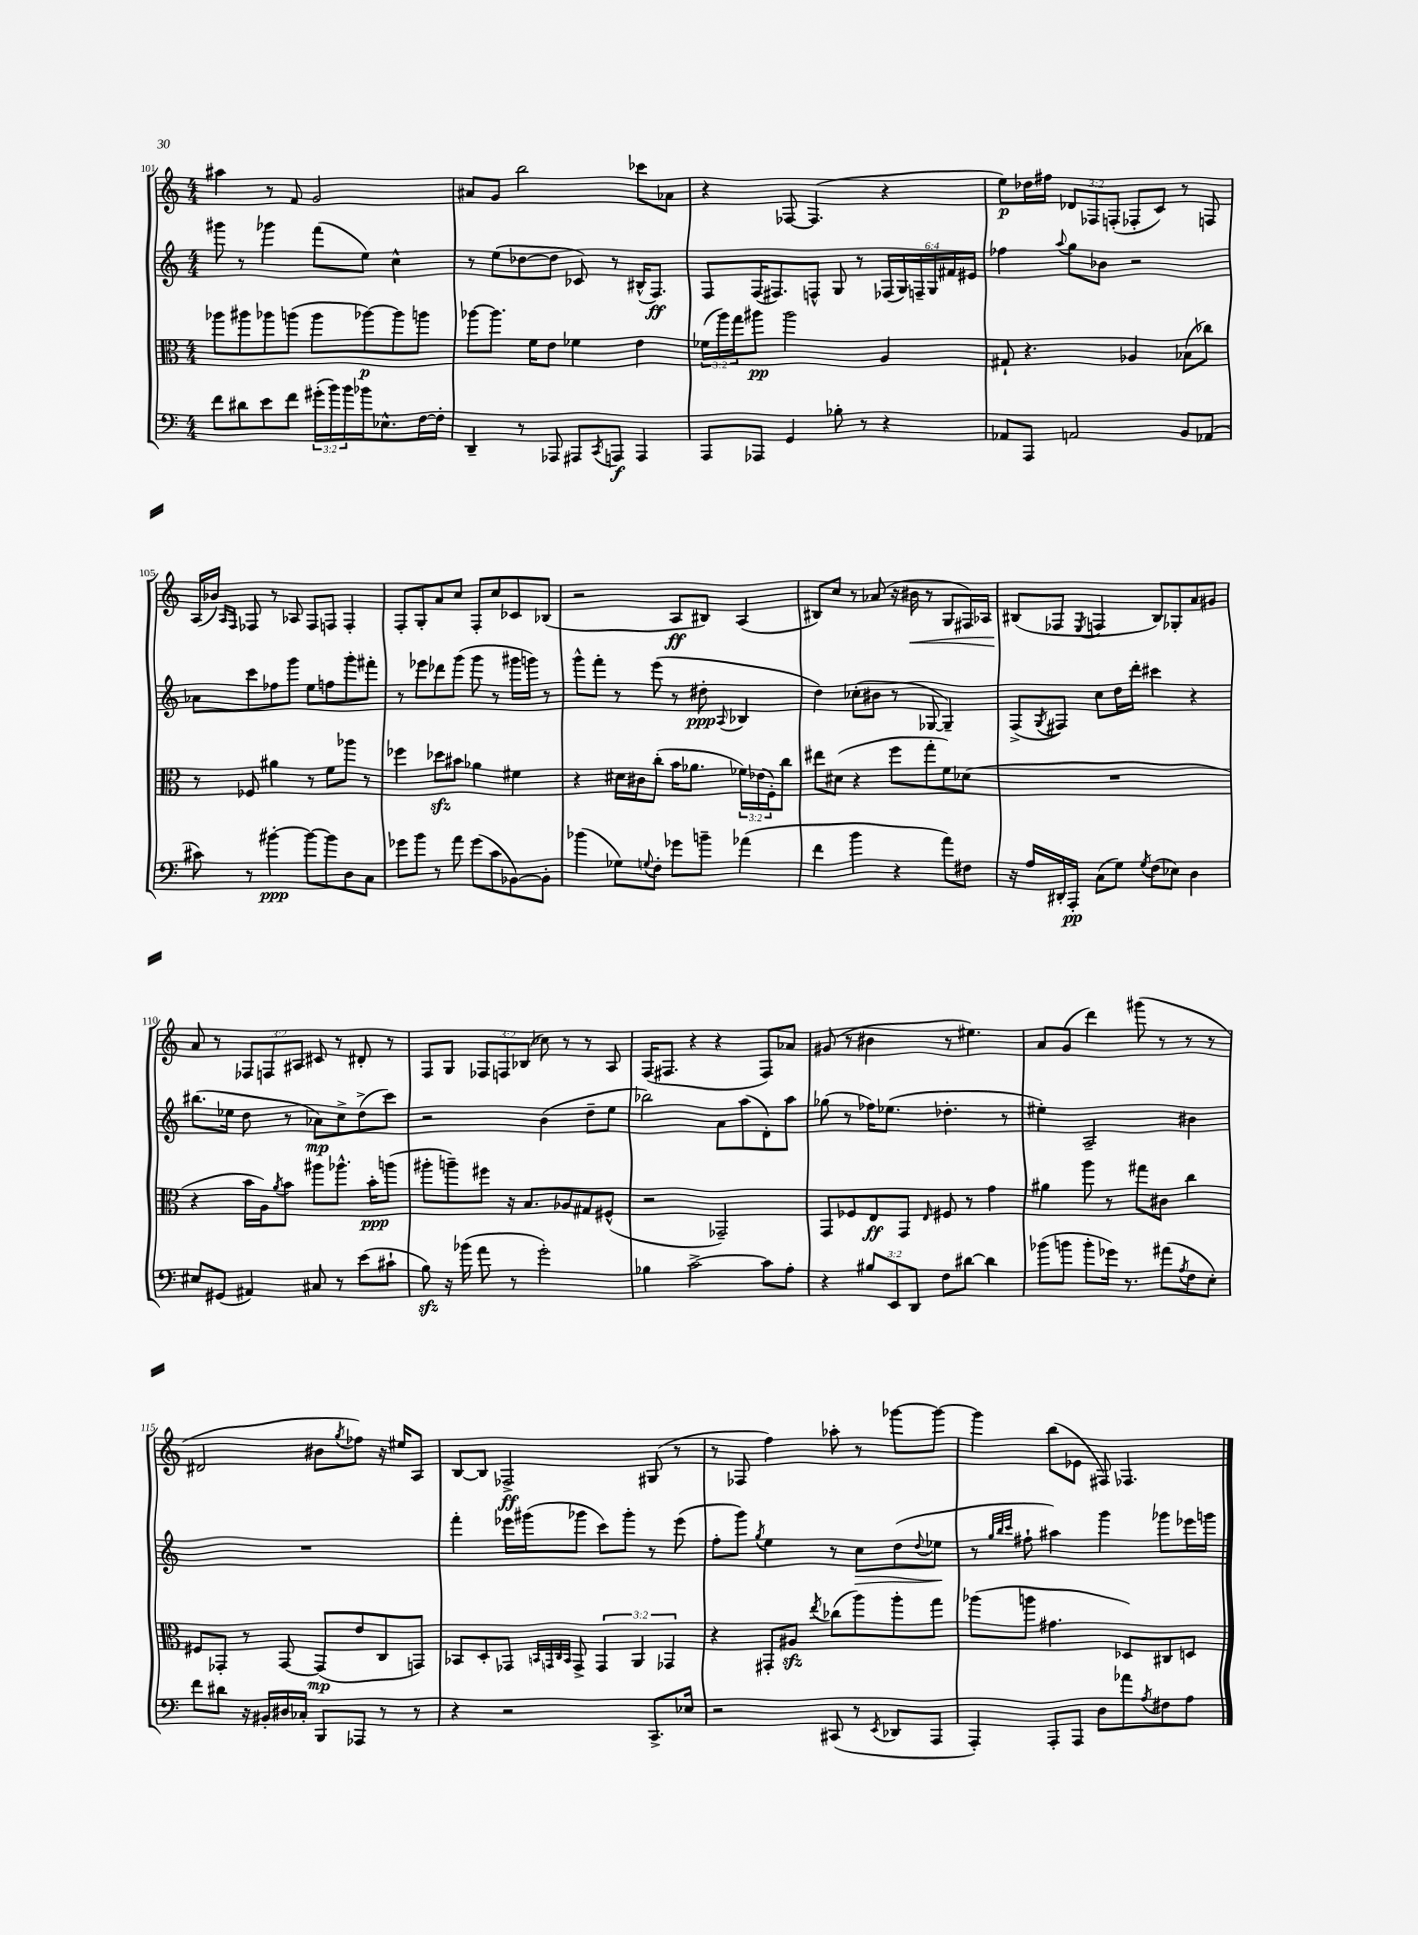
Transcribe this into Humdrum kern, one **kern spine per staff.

**kern	**dynam	**kern	**dynam	**kern	**dynam	**kern	**dynam
*part4	*part4	*part3	*part3	*part2	*part2	*part1	*part1
*staff4	*staff4	*staff3	*staff3	*staff2	*staff2	*staff1	*staff1
*clefF4	*	*clefC3	*	*clefG2	*	*clefG2	*
*k[]	*	*k[]	*	*k[]	*	*k[]	*
*M4/4	*	*M4/4	*	*M4/4	*	*M4/4	*
=101	=101	=101	=101	=101	=101	=101	=101
8f\L	.	8aa-X\L	.	8ggg#X\	.	4aa#X\	.
8d#X\	.	8aa#X\	.	8r	.	.	.
8e\	.	8aa-X\	.	4ggg-X\	.	8r	.
8f\J	.	(8aan\J	.	.	.	8f/	.
(24g#X'\LL	.	8aa\L	.	(8fff\L	.	2g/	.
24b\)	.	.	.	.	.	.	.
24b\	.	.	.	.	.	.	.
16b-X\J	.	[8aa-X\)	p	8ee\J)	.	.	.
8.E-X^^\	.	.	.	.	.	.	.
.	.	8aa-\]	.	4cc^^\	.	.	.
[16F\L	.	8aan\J	.	.	.	.	.
16F'\JJ]	.	.	.	.	.	.	.
=102	=102	=102	=102	=102	=102	=102	=102
4DD~/	.	[8aa-X\L	.	8r	.	8a#X/L	.
.	.	8.aa-\J]	.	(8ee\L	.	8g/J	.
8r	.	.	.	[8dd-X\	.	2bb\	.
.	.	16f\KL	.	.	.	.	.
8AAA-X/	.	8e\J	.	8dd-\J]	.	.	.
8AAA#X/L	.	4f-X\	.	8c-X/)	.	.	.
8qCC/	.	.	.	.	.	.	.
8AAAn/J	f	.	.	8r	.	.	.
4AAA/	.	4e\	.	(16B#X^^/KL	.	8ccc-X\L	.
.	.	.	.	8.F/J)	ff	.	.
.	.	.	.	.	.	8a-X\J	.
=103	=103	=103	=103	=103	=103	=103	=103
8AAA/L	.	(24f-X\LL	.	8F/L	.	4r	.
.	.	24aa\)	.	.	.	.	.
.	.	24gg\J	.	.	.	.	.
8AAA-X/J	.	8aa#X\J	pp	(16F/K	.	.	.
.	.	.	.	8.F#X/)	.	.	.
4GG/	.	2aa#\	.	.	.	[8F-X/	.
.	.	.	.	8Fn^^/J	.	(4.F-/]	.
8B-X'\	.	.	.	8G/	.	.	.
8r	.	.	.	8r	.	.	.
4r	.	4A/	.	(24F-X/LL	.	4r	.
.	.	.	.	24G/)	.	.	.
.	.	.	.	24Fn~/	.	.	.
.	.	.	.	24G/	.	.	.
.	.	.	.	24f#X/	.	.	.
.	.	.	.	24e#X/JJ	.	.	.
=104	=104	=104	=104	=104	=104	=104	=104
8AA-X/L	.	8G#X`/	.	4ff-X\	.	8ee\L)	p
8AAA/J	.	4.r	.	.	.	16dd-X\L	.
.	.	.	.	.	.	16ff#X\JJ	.
.	.	.	.	8qqaa/	.	.	.
2AAn/	.	.	.	8gg\L	.	12d-X/L	.
.	.	.	.	.	.	12F-X/	.
.	.	.	.	8b-X\J	.	.	.
.	.	.	.	.	.	(12Fn'/J	.
.	.	4A-X/	.	2r	.	8F-X'/L	.
.	.	.	.	.	.	8c/J)	.
8BB/L	.	(8B-X\L	.	.	.	8r	.
(8AA-X/J	.	8cc-X\J)	.	.	.	8Fn/	.
!!LO:LB:g=z
=105	=105	=105	=105	=105	=105	=105	=105
8c#X\)	.	8r	.	8a-X\L	.	(16A/LL	.
.	.	.	.	.	.	16b-X/JJ)	.
.	.	.	.	.	.	16qqA/LL	.
.	.	.	.	.	.	16qqF/JJ	.
8r	.	8F-X/	.	8ccc\	.	8F-X/	.
[4b#X'\	ppp	4a#X\	.	8ff-X\	.	8r	.
.	.	.	.	8ggg\J	.	8A-X/	.
8b#\L_	.	8r	.	8ee\L	.	8F-/L	.
8b#\]	.	8f\L	.	8ffn\	.	8Fn/J	.
8D\	.	8aa-X\J	.	8ggg'\	.	4F'/	.
8C\J	.	8r	.	8fff#X'\J	.	.	.
=106	=106	=106	=106	=106	=106	=106	=106
8g-X\L	.	4ff-X\	.	8r	.	8F'/L	.
8b\J	.	.	.	8eee-X\L	.	8G'/	.
8r	.	8dd-Xzz\L	.	8ddd-X\	.	8a/	.
8a\	.	8b#X\J	.	(8ggg\J	.	8cc/J	.
(8g-\L	.	4a-X\	.	8ggg\	.	8F'/L	.
8c\	.	.	.	8r	.	8cc/	.
[8BB-X\)	.	4f#X\	.	16ggg#X\LL	.	8c-X/	.
.	.	.	.	16gggn\JJ)	.	.	.
8BB-'\J]	.	.	.	8r	.	(8B-X/J	.
=107	=107	=107	=107	=107	=107	=107	=107
(4b-X\	.	4r	.	8ggg^^\L	.	2r	.
.	.	.	.	8fff'\J	.	.	.
8G-X\L)	.	16d#X\LL	.	8r	.	.	.
.	.	16c#X\J	.	.	.	.	.
8qqGn/	.	.	.	.	.	.	.
8F'\J	.	(8cc'\J	.	(8eee\	.	.	.
8g-X\L	.	16b\KL	.	8r	.	8A/L	ff
.	.	8.a-X\J	.	.	.	.	.
8bn~\J	.	.	.	8dd#X'\	ppp	8B#X/J)	.
.	.	.	.	8qqA/	.	.	.
(4a-X\	.	24f-X\LL)	.	4B-X/	.	(4A/	.
.	.	(24e-X\	.	.	.	.	.
.	.	24F'\J)	.	.	.	.	.
.	.	8cc\J	.	.	.	.	.
=108	=108	=108	=108	=108	=108	=108	=108
4f\	.	8ee#X\L	.	4dd\)	.	8B#X/L)	.
.	.	(8d#X\J	.	.	.	8cc/J	.
4b\	.	4r	.	(8cc-X'\L	.	8r	.
.	.	.	.	8b#X\J	.	(8a-X/	.
4r	.	8ff\L	.	8r	.	16r	.
!	!	!	!	!	!	!	!LO:HP:b
.	.	.	.	.	.	16b#X\	<
.	.	8gg'\	.	[8G-X/	.	8r	.
8a\L)	.	8f\)	.	4G-~/])	.	8G/L	.
8F#X\J	.	(8d-X\J	.	.	.	16F#X/L)	.
.	.	.	.	.	.	16A-X/JJ	.
=109	=109	=109	=109	=109	=109	=109	=109
16r	.	1r	.	(8F^/L	.	(8B#X/L	.
16A/LL	.	.	.	.	.	.	.
.	.	.	.	8qG/	.	.	.
16DD#X'/	.	.	.	8F#X/J)	.	8F-X/J	[
16AAA'/JJ	pp	.	.	.	.	.	.
.	.	.	.	.	.	8qE/	.
(8C\L	.	.	.	8cc\L	.	4Fn/	.
8G\J)	.	.	.	16dd\L	.	.	.
.	.	.	.	16ddd'\JJ	.	.	.
8qG/	.	.	.	.	.	.	.
(8F\L	.	.	.	4ccc#X\	.	8B#/L)	.
8E-X\J)	.	.	.	.	.	8G-X'/	.
4D\	.	.	.	4r	.	8a/	.
.	.	.	.	.	.	8g#X/J	.
!!LO:LB:g=z
=110	=110	=110	=110	=110	=110	=110	=110
8E#X/L	.	4r	.	(8.bb#X\L	.	8a/	.
(8GG#X/J	.	.	.	.	.	8r	.
.	.	.	.	16ee-X\Jk	.	.	.
4AA#X/)	.	16b\LL	.	8dd\	.	12F-X/L	.
.	.	16A\J)	.	.	.	.	.
.	.	.	.	.	.	12Fn/	.
.	.	8qa/	.	.	.	.	.
.	.	8b\J	.	8r	.	.	.
.	.	.	.	.	.	12A#X/J	.
8C#X/	.	8aa#X\L	.	8a-X\L)	mp	8c#X/	.
8r	.	8.aa-X^^\J	.	8cc^\	.	8r	.
(8e\L	.	.	.	(8dd^\	.	8d#X'/	.
.	.	16b'\KL	ppp	.	.	.	.
8c#X`\J	.	(8aan\J	.	8ccc\J)	.	8r	.
=111	=111	=111	=111	=111	=111	=111	=111
8Bzz\)	.	8aa#X'\L	.	2r	.	8F/L	.
16r	.	8aan~\)	.	.	.	8G/J	.
(16b-X\	.	.	.	.	.	.	.
8a\	.	8ff#X\J	.	.	.	12F-X/L	.
.	.	.	.	.	.	12Fn/	.
8r	.	16r	.	.	.	.	.
.	.	.	.	.	.	(12B-X/J	.
.	.	8.B/L	.	.	.	.	.
2g'\)	.	.	.	(4b\	.	8cc-X\)	.
.	.	8A-X/	.	.	.	8r	.
.	.	8G#X/	.	8dd~\L	.	8r	.
.	.	(8F#X^^/J	.	8ee\J	.	8A/	.
=112	=112	=112	=112	=112	=112	=112	=112
4B-X\	.	2r	.	2bb-X\)	.	(16F/KL	.
.	.	.	.	.	.	8.F#X/J	.
[2c^\	.	.	.	.	.	4r	.
.	.	2GG-X~/)	.	8a\L	.	4r	.
.	.	.	.	(8aa\	.	.	.
8c\L]	.	.	.	8d'\)	.	8F#/L)	.
8A'\J	.	.	.	8aa\J	.	8a-X/J	.
=113	=113	=113	=113	=113	=113	=113	=113
4r	.	8GG/L	.	(8gg-X\	.	(8g#X/	.
.	.	8F-X/	.	8r	.	8r	.
12B#X/L	.	8E/	ff	16ff-X\KL)	.	4b#X\	.
.	.	.	.	(8.ee-X\J	.	.	.
12EE/	.	.	.	.	.	.	.
.	.	8GG/J	.	.	.	.	.
12DD/J	.	.	.	.	.	.	.
.	.	16qqE/	.	.	.	.	.
8F\L	.	8F#X/	.	4.dd-X'\	.	8r	.
[8d#X\J	.	8r	.	.	.	4.ee#X\)	.
4d#\]	.	4g\	.	.	.	.	.
.	.	.	.	8r	.	.	.
=114	=114	=114	=114	=114	=114	=114	=114
(8b-X\L	.	4a#X\	.	4ee#X'\)	.	8a/L	.
8bn\J	.	.	.	.	.	(8g/J	.
8b'\L	.	8aa\	.	2A~/	.	4ddd\)	.
16g-X\Jk)	.	8r	.	.	.	.	.
8.r	.	.	.	.	.	.	.
.	.	8gg#X\L	.	.	.	(8ggg#X\	.
(8a#X\L	.	8c#X\J	.	.	.	8r	.
8qA/	.	.	.	.	.	.	.
8F\	.	4cc\	.	4b#X\	.	8r	.
8E'\J)	.	.	.	.	.	8r	.
!!LO:LB:g=z
=115	=115	=115	=115	=115	=115	=115	=115
8f\L	.	8F#X/L	.	1r	.	2d#X/	.
8d#X\J	.	8GG-X'/J	.	.	.	.	.
16r	.	8r	.	.	.	.	.
16BB#X'/LL	.	.	.	.	.	.	.
16D#X/	.	[8GG-/	.	.	.	.	.
16C-X'/JJ	.	.	.	.	.	.	.
8BBB/L	.	(8GG-/L]	mp	.	.	8b#X\L	.
.	.	.	.	.	.	8qgg/	.
8AAA-X/J	.	8e/	.	.	.	8ff-X\J)	.
8r	.	8C/	.	.	.	16r	.
.	.	.	.	.	.	16ee#X/KL	.
8r	.	8GGn/J)	.	.	.	8A/J	.
=116	=116	=116	=116	=116	=116	=116	=116
4r	.	8BB-X/L	.	4fff'\	.	[8B/L	.
.	.	8D'/	.	.	.	8B/J]	.
2r	.	8GG-X/J	.	16eee-X\LL	.	2F-X^/	ff
.	.	.	.	(16ggg#X\J	.	.	.
.	.	32qqBBn/LLL	.	.	.	.	.
.	.	32qqGGn/	.	.	.	.	.
.	.	32qqC/	.	.	.	.	.
.	.	32qqBB/JJJ	.	.	.	.	.
.	.	8GG^/	.	8ggg-X\J	.	.	.
.	.	6GG/	.	8ccc\L)	.	.	.
.	.	.	.	8ggg-'\J	.	.	.
.	.	6AA/	.	.	.	.	.
8.CC^/L	.	.	.	8r	.	(8G#X/	.
.	.	6GG-X/	.	.	.	.	.
.	.	.	.	(8eee-\	.	8r	.
16E-X/Jk	.	.	.	.	.	.	.
=117	=117	=117	=117	=117	=117	=117	=117
2r	.	4r	.	8ff'\L	.	8r	.
.	.	.	.	8ggg\J)	.	8F-X/	.
.	.	.	.	8qgg/	.	.	.
.	.	8GG#X'/L	.	4ee\	.	4ff\)	.
.	.	8A#Xzz/J	.	.	.	.	.
.	.	8qee/	.	.	.	.	.
(8CC#X/	.	(8cc-X\L	.	8r	.	8aa-X'\	.
!	!	!	!	!	!LO:HP:b	!	!
8r	.	8aa\)	.	8cc\L	>	8r	.
8qEE/	.	.	.	.	.	.	.
8DD-X/L	.	8aa'\	.	(8dd\	.	[8ggg-X\L	.
.	.	.	.	8qqdd/	.	.	.
8AAA/J	.	8gg\J	.	8ee-X\J	.	8ggg-\J_	.
.	.	.	.	.	]	.	.
=118	=118	=118	=118	=118	=118	=118	=118
4AAA'/)	.	(8aa-X\L	.	8r	.	4ggg-\]	.
.	.	.	.	32qqgg/LLL	.	.	.
.	.	.	.	32qqbb/	.	.	.
.	.	.	.	32qqccc/JJJ	.	.	.
.	.	8aan\J	.	8ff#X`\	.	.	.
8AAA'/L	.	4.g#X\	.	4aa#X\)	.	(8bb\L	.
8AAA/J	.	.	.	.	.	8e-X\J	.
8D\L	.	.	.	4ggg\	.	8F#X/)	.
8a-X\	.	8D-X/L)	.	.	.	4.F-X/	.
8qA/	.	.	.	.	.	.	.
8F#X\	.	8C#X/	.	8ggg-X\L	.	.	.
8A\J	.	8Dn/J	.	16eee-X\L	.	.	.
.	.	.	.	16gggn\JJ	.	.	.
==	==	==	==	==	==	==	==
*-	*-	*-	*-	*-	*-	*-	*-
